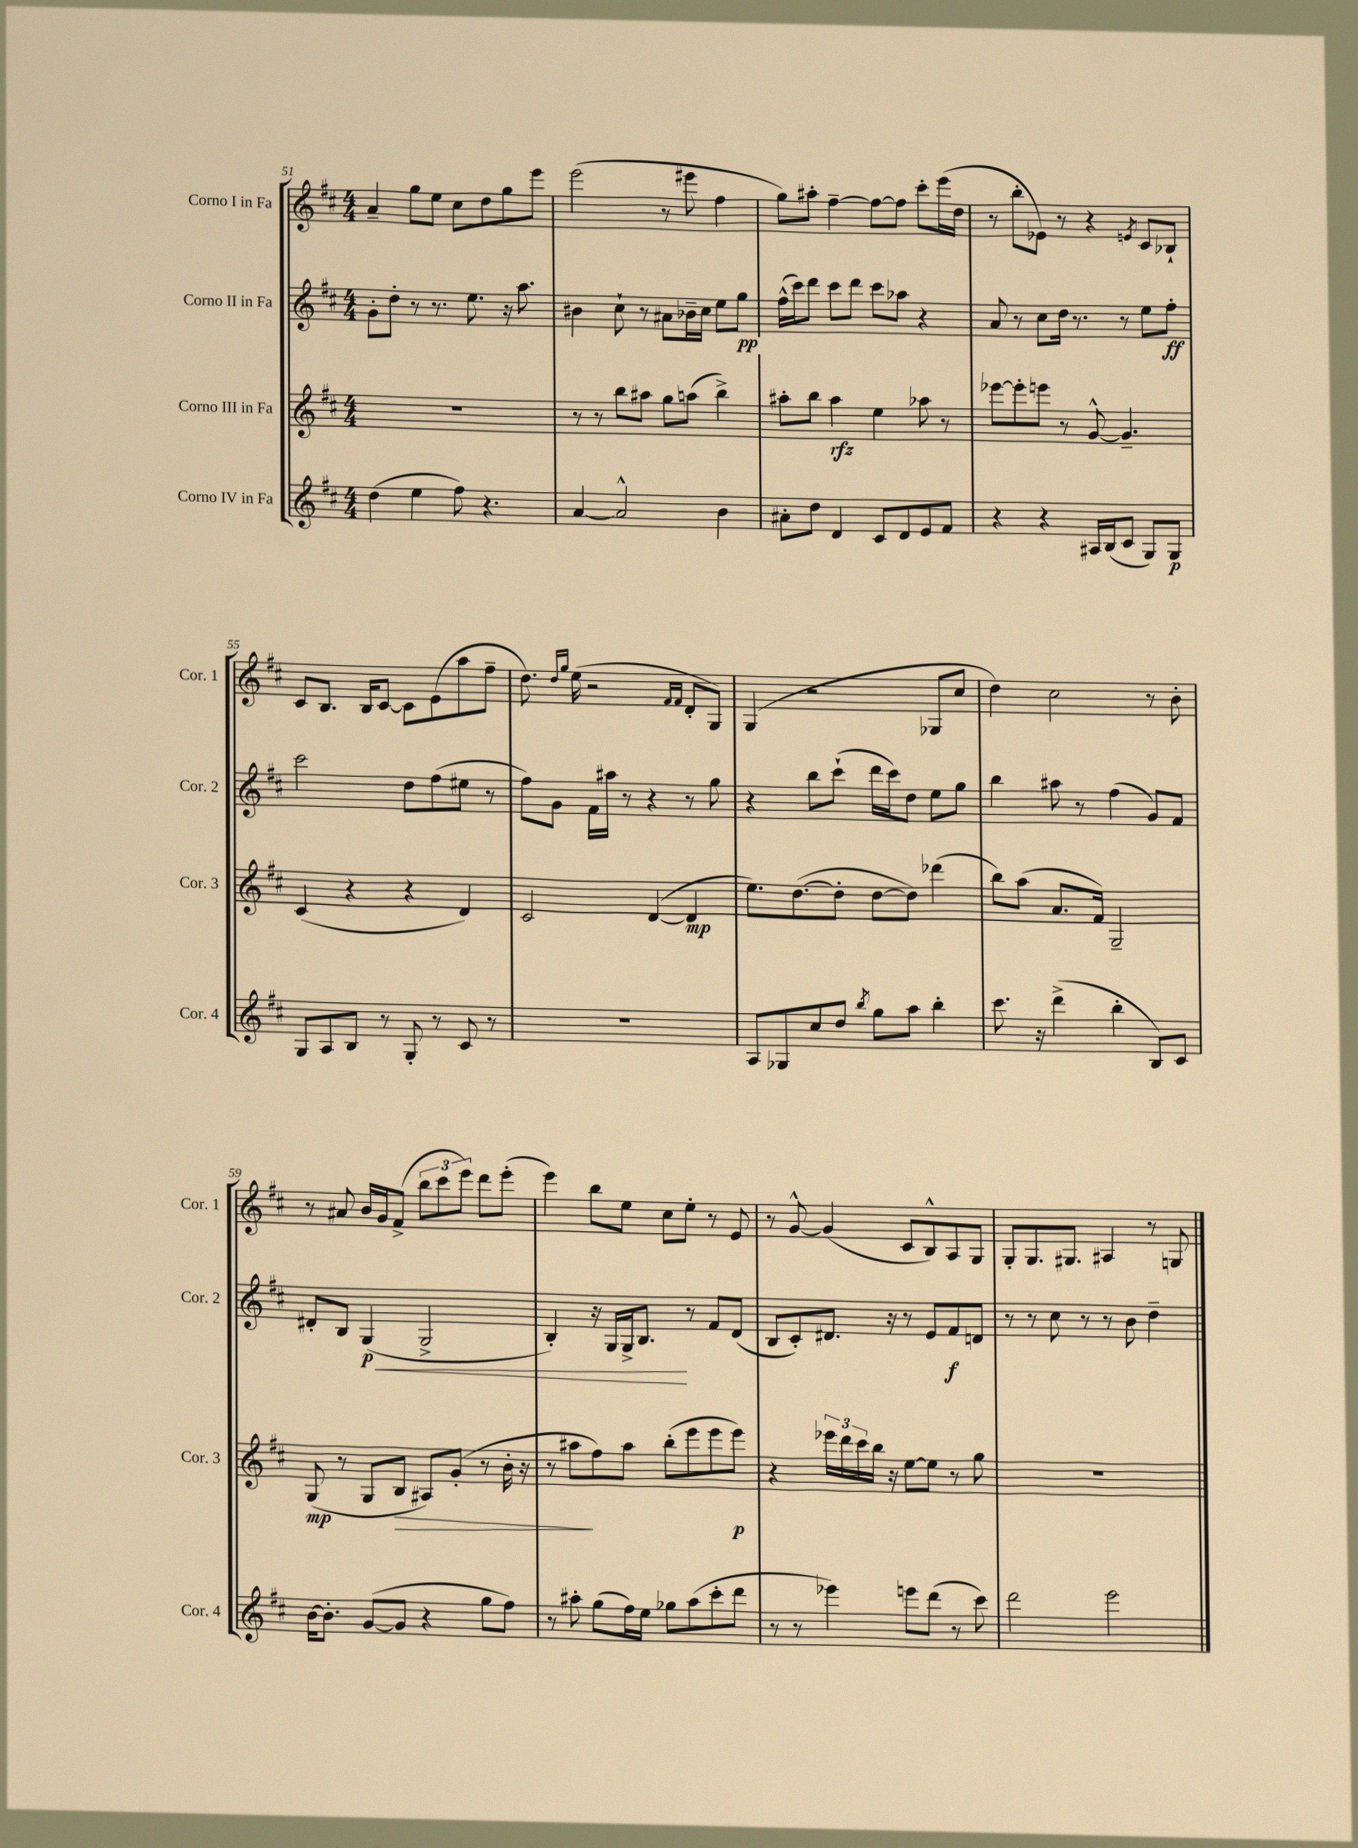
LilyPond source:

<<
\new StaffGroup <<
\new Staff = "s0" \with { instrumentName = "Corno I in Fa" shortInstrumentName = "Cor. 1" } {
    \clef treble \key d \major \numericTimeSignature \time 4/4
    a'4-- g''8 e''8 cis''8 d''8 g''8 e'''8 |
    e'''2( r8 eis'''8 fis''4 |
    g''8) ais''8-. fis''4~-- fis''8~ fis''8 cis'''8-. e'''16( d''16 |
    r8 b''8-. ees'8) r8 r4 \acciaccatura { e'8 } cis'8 bes8-! |
    cis'8 b8. b16 cis'8~ cis'8 e'8( a''8 fis''8-- |
    d''8.) \grace { d''16 g''16 } e''16( r2 \grace { fis'16 fis'16 } d'8-. g8) |
    g4( r2 ges8 cis''8 |
    d''4) cis''2 r8 b'8-. |
    r8 ais'8 b'16 g'16 fis'8->( \tuplet 3/2 { b''8 cis'''8 e'''8) } d'''8 e'''8-.( |
    e'''4) b''8 e''8 cis''8 e''8-. r8 e'8 |
    r8 g'8~-^ g'4( cis'8 b8-^) a8 g8 |
    g8-. g8. gis8. ais4 r8 g8 \bar "|." |
}
\new Staff = "s1" \with { instrumentName = "Corno II in Fa" shortInstrumentName = "Cor. 2" } {
    \clef treble \key d \major \numericTimeSignature \time 4/4
    g'8-. d''8-. r8 r8. e''8. r16 a''8. |
    bis'4 cis''8-! r8 ais'8 bes'16-- cis''16 e''8 g''8\pp |
    fis''16-^( cis'''16) d'''8 cis'''8 d'''8 cis'''8 aes''8 r4 |
    a'8 r8 cis''8 d''16 r8. r8 e''8 fis''8-.\ff |
    cis'''2 d''8 fis''8( eis''8 r8 |
    fis''8) g'8 fis'16 ais''16 r8 r4 r8 g''8 |
    r4 b''8 cis'''8-!( d'''16 cis'''16) d''8 e''8 g''8 |
    b''4 ais''8 r8 fis''4( g'8) fis'8 |
    dis'8-. b8 g4\p\<( g2-> |
    b4-.) r16 g16 g16-> b8.\! r8 fis'8 d'8( |
    b8 cis'8-.) dis'8. r16 r8 e'8 fis'8\f d'8 |
    r8 r8 cis''8 r8 r8 b'8 d''4-- \bar "|." |
}
\new Staff = "s2" \with { instrumentName = "Corno III in Fa" shortInstrumentName = "Cor. 3" } {
    \clef treble \key d \major \numericTimeSignature \time 4/4
    R1 |
    r8 r8 b''8 ais''8 g''8 a''8( b''4->) |
    ais''8-. b''8 ais''4\rfz e''4 aes''8 r8 |
    ees'''8~ ees'''8-. e'''8 r8 g'8~-^ g'4.-- |
    cis'4( r4 r4 d'4) |
    cis'2 d'4~( d'4\mp |
    e''8.) d''8.~( d''8-. d''8~ d''8) des'''4( |
    b''8) a''8( a'8. fis'16) g2-- |
    g8\mp( r8 g8 b8\> ais8) g'8-.( r8 b'16-. r16 |
    r8 ais''8\! fis''8) ais''8 b''8-.( e'''8 e'''8 e'''8\p) |
    r4 \tuplet 3/2 { ees'''16 d'''16 cis'''16 } b''16 r16 e''8~ e''8 r8 g''8 |
    R1 \bar "|." |
}
\new Staff = "s3" \with { instrumentName = "Corno IV in Fa" shortInstrumentName = "Cor. 4" } {
    \clef treble \key d \major \numericTimeSignature \time 4/4
    d''4( e''4 fis''8) r4. |
    a'4~ a'2-^ b'4 |
    ais'8-. d''8 d'4 cis'8 d'8 e'8 fis'8 |
    r4 r4 ais16 b16( cis'8 g8) g8\p |
    g8 a8 b8 r8 g8-. r8 cis'8 r8 |
    R1 |
    a8 ges8 cis''8 d''8 \acciaccatura { b''8 } g''8 a''8 b''4-. |
    cis'''8. r16 d'''4->( b''4-. b8) cis'8 |
    b'16~ b'8.-. g'8~( g'8 r4 g''8 fis''8) |
    r8 ais''8-. g''8( fis''16) e''16 ges''8 ais''8( cis'''8-. d'''8 |
    r8 r8 ees'''4) e'''8 d'''8( r8 cis'''8) |
    d'''2 e'''2 \bar "|." |
}
>>
>>
\layout { \context { \Score currentBarNumber = #51 } }
